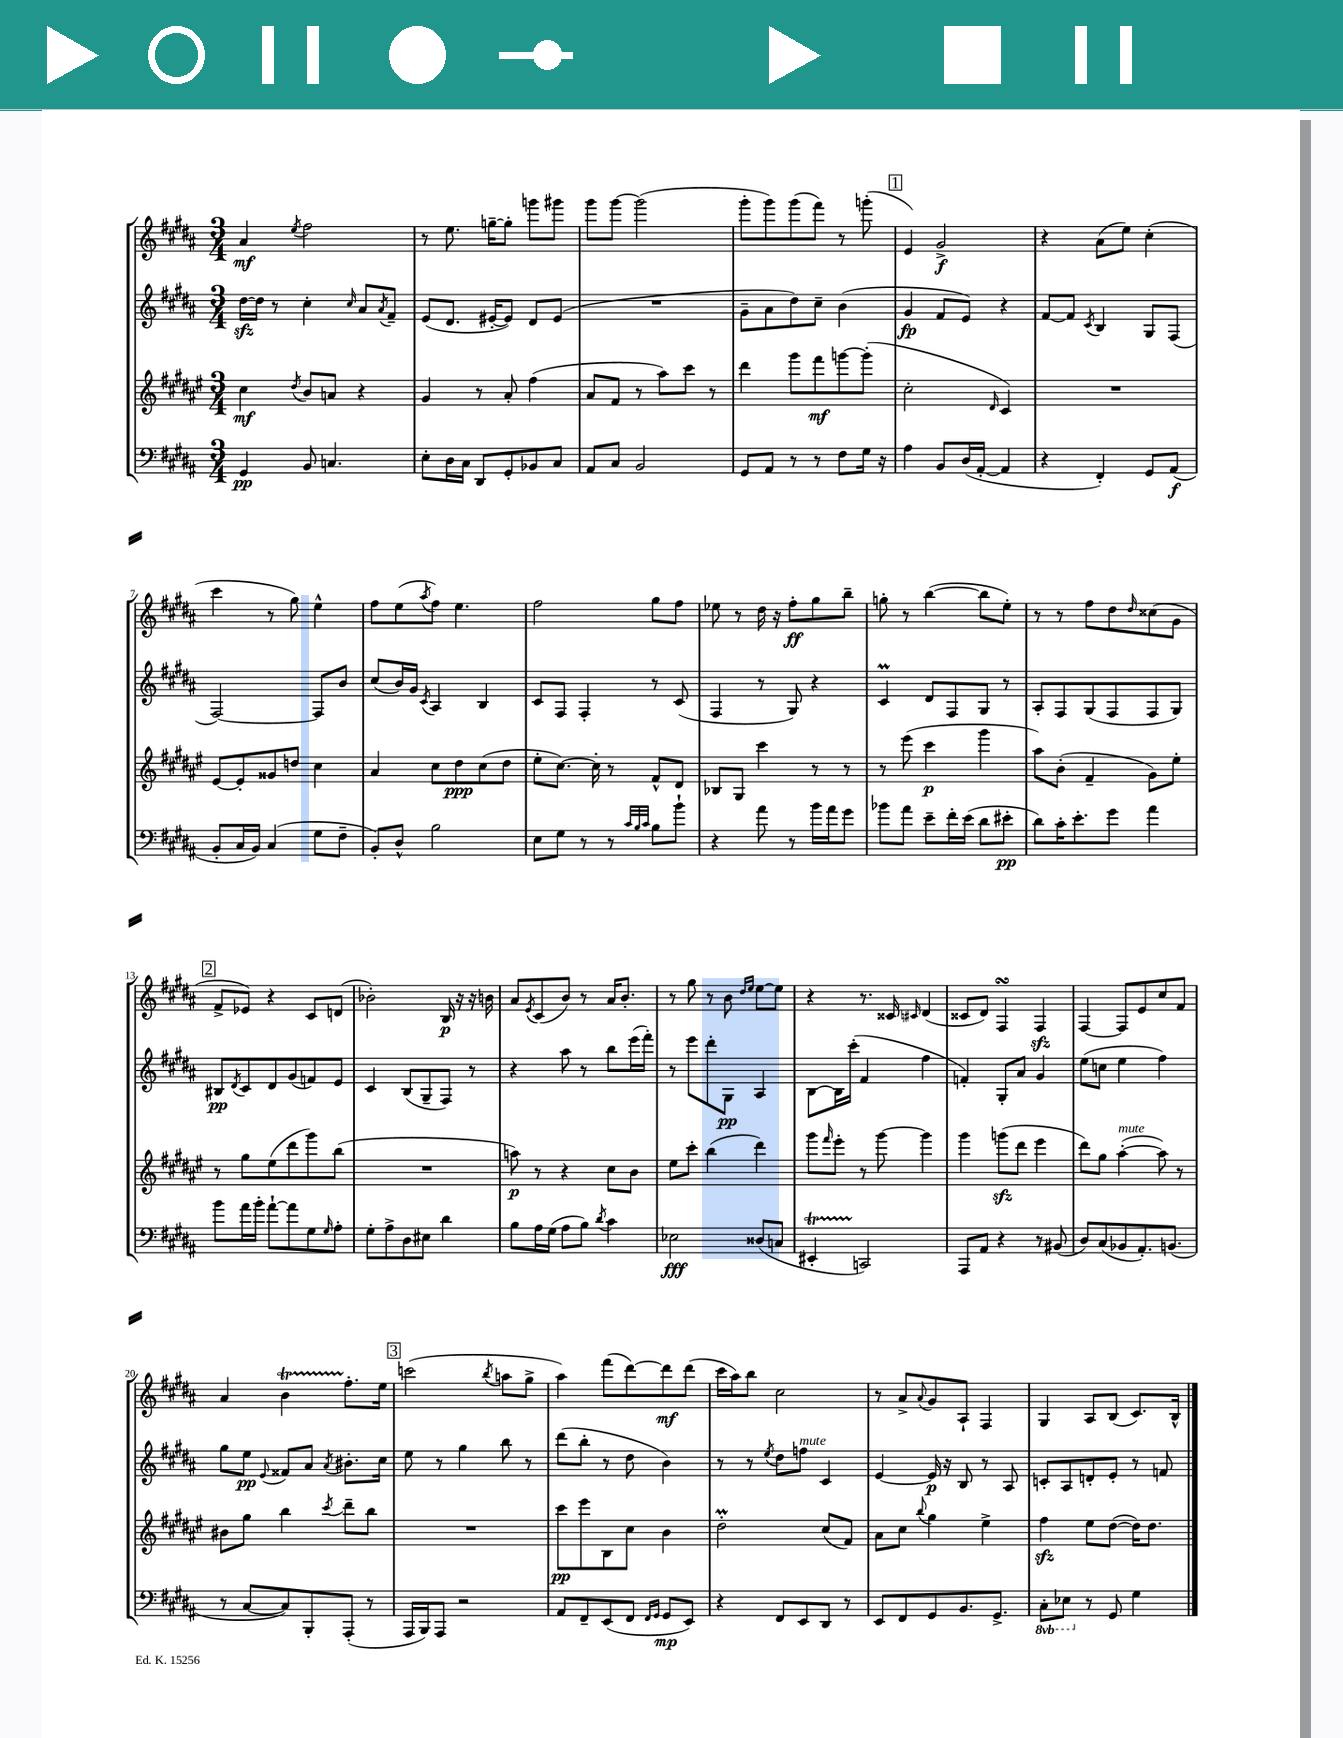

**kern	**kern	**kern	**kern
*staff4	*staff3	*staff2	*staff1
*clefF4	*clefG2	*clefG2	*clefG2
*k[f#c#g#d#a#]	*k[f#c#g#d#a#e#]	*k[f#c#g#d#a#]	*k[f#c#g#d#a#]
*M3/4	*M3/4	*M3/4	*M3/4
4GG#/	4cc#\	[16dd#\LL	4a#/
.	.	16dd#\]JJ	.
.	.	8r	.
.	8qdd#/	.	8qee/
8BB/	8b/L	4cc#'\	2ff#\
4.C/	8a/J	.	.
.	.	16qqcc#/	.
.	4r	8a#/L	.
.	.	8qa#/	.
.	.	8f#~/J	.
=	=	=	=
8E'\L	4g#/	(8e/L	8r
16D#\L	.	8.d#/J	8.ee\
16C#\JJ	.	.	.
8DD#/L	8r	.	.
.	.	[16e#'/LK	[16gg~\LK
8GG#'/	8a#'/	8e#/]J)	8gg'\]J
8BB-/	(4ff#\	8d#/L	8ggg\L
8C#/J	.	(8e#/J	8ggg#\J
=	=	=	=
8AA#/L	8a#/L	2.r	8ggg#\L
8C#/J	8f#/J	.	[8ggg#\J
2BB/	8r	.	(2ggg#\]
.	8aa#\L)	.	.
.	8ccc#\J	.	.
.	8r	.	.
=	=	=	=
8GG#/L	4ddd#\	8g#~\L	8ggg#'\L
8AA#/J	.	8a#\	8ggg#\)
8r	8ggg#\L	8dd#\)	(8ggg#\
8r	8fff#\	8cc#~\J	8fff#\J)
8F#\L	[8ggg\	(4b\	8r
16G#\Jk	(8ggg'\]J	.	(8ggg'\
16r	.	.	.
=	=	=	=
4A#\	2cc#'\	4g#/	4e/)
8BB/L	.	8f#/L	2g#^/
(16D#/L	.	8e/J)	.
[16AA#'/JJ	.	.	.
.	16qqd#/	.	.
4AA#/]	4c#/)	4r	.
=	=	=	=
4r	2.r	[8f#/L	4r
.	.	8f#/]J	.
.	.	8qc#/	.
4FF#'/)	.	4B/	(8a#\L
.	.	.	8ee\J)
8GG#/L	.	8G#/L	(4cc#'\
(8AA#/J	.	(8F#/J	.
=	=	=	=
8BB'/L	[8e#/L	[2F#/)	4ccc#\
16C#/L	8e#'/]	.	.
16BB/JJ)	.	.	.
(4C#/	8g##/	.	8r
.	8dd/J	.	8gg#\)
8G#\L	4cc#\	8F#/]L	4ee^^\
8F#~\J	.	8b/J	.
=	=	=	=
8BB'/L)	4a#/	(8cc#/L	8ff#\L
8D#^^/J	.	16b/L)	(8ee\
.	.	16g#/JJ	.
.	.	8qc#/	8qaa#/
2B\	8cc#\L	4A#/	8ff#\J)
.	8dd#\	.	4.ee\
.	(8cc#\	4B/	.
.	8dd#\J	.	.
=	=	=	=
8E\L	8ee#'\L	8c#/L	2ff#\
8G#\J	[8.cc#\J)	8F#/J	.
8r	.	4F#'/	.
.	16cc#'\]	.	.
8r	8r	.	.
32qqc#/LLL	.	.	.
32qqB/	.	.	.
32qqc#/JJJ	.	.	.
8B\L	8f#^^/L	8r	8gg#\L
8b`\J	8d#/J	(8c#/	8ff#\J
=	=	=	=
4r	8B-/L	4F#/	8ee-\
.	8G#/J	.	8r
8a#\	4ccc#\	8r	16dd#\
.	.	.	16r
8r	.	8G#/)	8ff#'\L
16b\LL	8r	4r	8gg#\
16a#\J	.	.	.
8g#\J	8r	.	8bb~\J
=	=	=	=
8b-\L	8r	4c#/	8gg'\
8a#\J	(8eee#\	.	8r
8e~\L	4ccc#\	8d#/L	([4bb\
16f#'\L	.	8F#/	.
(16e\JJ	.	.	.
8d#\L	4ggg#\	8G#/J	8bb\]L
8e#'\J	.	8r	8ee'\J)
=	=	=	=
8d#\L)	8aa#\L)	8A#'/L	8r
16c#'\K	(8b'\J	8F#/	8r
8.e'\	.	.	.
.	4f#~/	(8G#/	8ff#\L
8g#\J	.	8F#/	8dd#\
.	.	.	16qqdd#/
4a#\	8g#\L)	8F#/	(8cc##\
.	8ee#'\J	8G#/J)	8g#\J
=	=	=	=
8b\L	8r	8B#/L	8f#^/L
.	.	8qd#/	.
16a#\L	8gg#\L	8c#/	8e-/J)
16b'\JJ	.	.	.
[8a#`\L	(8ee#\	8d#/	4r
8a#\]	8ddd#\	(8g#/	.
8G#\	8ggg#\)	8f/)	8c#/L
16qqG#/	.	.	.
8A#'\J	(8bb\J	8e/J	(8d/J
=	=	=	=
8G#'\L	2.r	4c#/	2b-'\)
8A#^\	.	.	.
8D#\	.	(8B/L	.
8E#\J	.	8G#~/	.
4d#\	.	8F#/J)	16B/
.	.	.	16r
.	.	8r	16r
.	.	.	16b\
=	=	=	=
8B\L	8aa\)	4r	8a#/L
.	.	.	8qe/
16A#\L	8r	.	(8c#/
(16G#\JJ	.	.	.
8A#\L	4r	8aa#\	8b/J)
8B\J)	.	8r	8r
8qd#/	.	.	.
4c#\	8cc#\L	8bb\L	16a#/LK
.	.	.	8.b'/J
.	8b\J	(16eee\L	.
.	.	16fff#'\JJ)	.
=	=	=	=
2E-\	8ee#\L	8r	8r
.	8ccc#'\J	8eee\L	8gg#\
.	(4bb\	8ddd#'\	8r
.	.	8G#\J	8b\
.	.	.	16qqdd#/LL
.	.	.	16qqee/JJ
(8D##/L	4ddd#\)	4A#/	[8ee\L
8C/J	.	.	8ee\]J
=	=	=	=
4EE#'/	8ggg#\L	[8B\L	4r
.	16qqfff#/	.	.
.	8eee#'\J	16B\]L	.
.	.	(16ccc#'\JJ	.
2CC/)	8r	4f#/	8.r
.	[8ggg#\	.	.
.	.	.	16c##/
.	.	.	16qqc#/
.	4ggg#\]	4ff#\	(4d#/
=	=	=	=
8AAA#/L	4ggg#\	4f'/)	8c##/L
8AA#/J	.	.	8d#/J)
4r	(8ggg\L	8G#'/L	4F#/
.	8ddd#\J	8a#/J	.
8r	4eee#\	4g#/	4F#/
(8BB#/	.	.	.
=	=	=	=
8D#/L)	8ddd#\L)	(8ee\L	[4F#/
(8C#/	8gg#\J	8cc\J	.
8BB-/	([4aa#'\	4ee\	8F#/]L
8.AA#'/)	.	.	8e/
.	8aa#\])	4ff#\)	8cc#/
(8.BB/J	.	.	.
.	8r	.	8f#/J
=	=	=	=
8r	8b#\L	8gg#\L	4a#/
[8C#/L	8gg#\J	8ee\J	.
.	.	8qqe/	.
8C#/])	4bb\	8f##/L	4b\
8BBB'/	.	8a#/J	.
.	8qccc#/	8qa#/	.
(8AAA#'/J	8ddd#~\L	8.b#'\L	8.ff#'\L
8r	8bb\J	.	.
.	.	16cc#\Jk	16ee\Jk
=	=	=	=
16AAA#/LL	2.r	8ee\	(2ccc\
16BBB/J)	.	.	.
8AAA#/J	.	8r	.
2r	.	4gg#\	.
.	.	.	8qbb/
.	.	8bb\	8aa\L
.	.	8r	8gg#^\J
=	=	=	=
8AA#/L	8ccc#\L	(8ddd#\L	4aa#\)
8FF#~/	8eee#\	8bb'\J	.
(8EE/	8B\	8r	(8fff#\L
8FF#/J	8cc#\J	8dd#\	[8ddd#\)
16qqFF#/LL	.	.	.
16qqGG#/JJ	.	.	.
8GG#/L	4b\	4b\)	8ddd#\]
8EE/J)	.	.	(8ddd#\J
=	=	=	=
4r	2dd#'\	8r	16ccc#\LL
.	.	.	16aa#\J)
.	.	8r	8bb\J
.	.	8qee/	.
8FF#/L	.	8dd#\L	2cc#\
8EE/	.	8ff\J	.
8DD#/J	(8cc#/L	4c#/	.
8r	8f#/J)	.	.
=	=	=	=
8EE/L	8a#\L	[4e/	8r
8FF#/	8cc#\J	.	8a#^/L
.	8qqbb/	.	8qqa#/
8GG#/	4gg#\	16e/]	8g#/
.	.	16r	.
8.BB/	.	8B/	8A#`/J
.	4ee#^\	8r	4F#/
8.GG#^/J	.	.	.
.	.	8A#/	.
=	=	=	=
8CC#'\L	4ff#\	8c'/L	4G#/
8EE-\J	.	8A#/	.
8r	8ee#\L	8d'/	8A#/L
8GG#/	([8dd#\J	8e'/J	(8B/J
4G#\	16dd#\]LK)	8r	8.c#/L)
.	8.dd#\J	.	.
.	.	8f/	.
.	.	.	16B^^/Jk
==	==	==	==
*-	*-	*-	*-
